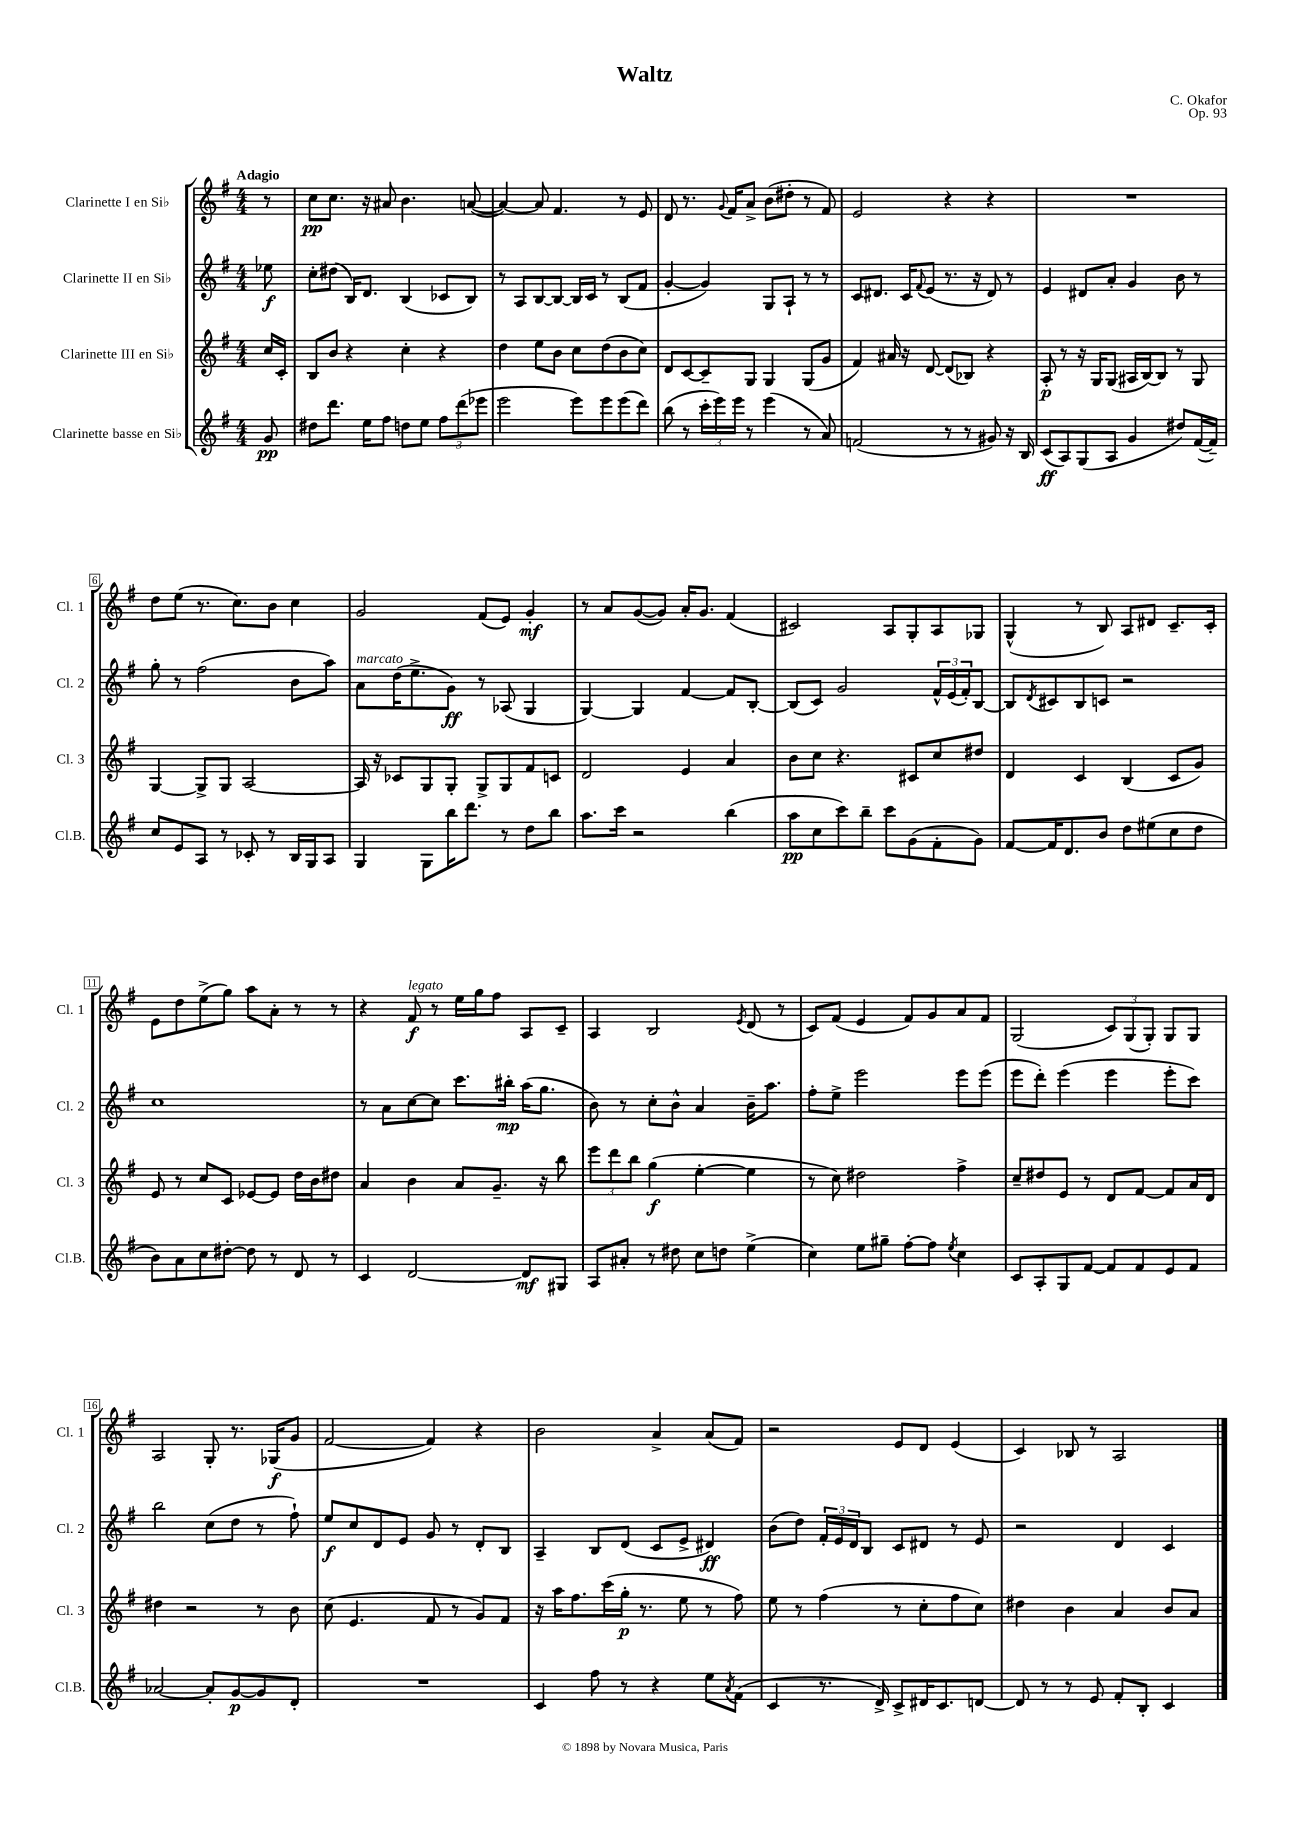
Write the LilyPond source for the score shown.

\header { title = "Waltz" composer = "C. Okafor" opus = "Op. 93" }
<<
\new StaffGroup <<
\new Staff = "s0" \with { instrumentName = "Clarinette I en Sib" shortInstrumentName = "Cl. 1" } {
    \clef treble \key g \major \numericTimeSignature \time 4/4 \partial 8 \tempo "Adagio"
    r8 |
    c''8\pp c''8. r16 ais'8 b'4. a'8~( |
    a'4~) a'8 fis'4. r8 e'8 |
    d'8 r8. \appoggiatura { g'8 } fis'16 a'8-> b'8( dis''8-. r8 fis'8) |
    e'2 r4 r4 |
    R1 |
    d''8 e''8( r8. c''8.) b'8 c''4 |
    g'2 fis'8( e'8) g'4-.\mf |
    r8 a'8 g'8~( g'8) a'16-. g'8. fis'4( |
    cis'2) a8 g8-. a8 ges8 |
    g4-^( r8 b8) a8 dis'8 c'8.-- c'16-. |
    e'8 d''8 e''8->( g''8) a''8 a'8-. r8 r8 |
    r4 fis'8\f^\markup { \italic "legato" } r8 e''16 g''16 fis''8 a8 c'8-- |
    a4 b2 \acciaccatura { e'8 } d'8( r8 |
    c'8) fis'8( e'4 fis'8) g'8 a'8 fis'8 |
    g2( \tuplet 3/2 { c'8) g8( g8-.) } g8 g8 |
    a2 g8-. r8. ges16\f( g'8 |
    fis'2~ fis'4) r4 |
    b'2 a'4-> a'8( fis'8) |
    r2 e'8 d'8 e'4( |
    c'4) bes8 r8 a2 \bar "|." |
}
\new Staff = "s1" \with { instrumentName = "Clarinette II en Sib" shortInstrumentName = "Cl. 2" } {
    \clef treble \key g \major \numericTimeSignature \time 4/4 \partial 8
    ees''8\f |
    c''8-. dis''8( b16) d'8. b4( ces'8 b8) |
    r8 a8 b8~ b8~ b16 c'16 r8 b8( fis'8 |
    g'4~-. g'4) g8 a8-! r8 r8 |
    c'8 dis'8. c'16 \appoggiatura { fis'8 } e'8( r8. r16 dis'8) r8 |
    e'4 dis'8 a'8-. g'4 b'8 r8 |
    g''8-. r8 fis''2( b'8 a''8) |
    a'8^\markup { \italic "marcato" } d''16( e''8.-> g'8\ff) r8 aes8( g4 |
    g4~) g4 fis'4~ fis'8 b8~-. |
    b8( c'8) g'2 \tuplet 3/2 { fis'16-^ e'16( fis'16-.) } b8~ |
    b8 \acciaccatura { d'8 } cis'8 b8 c'8 r2 |
    c''1 |
    r8 a'8 c''8~ c''8 c'''8. bis''16-.\mp a''16( g''8. |
    b'8) r8 c''8-. b'8-^ a'4 b'16-- a''8. |
    fis''8-. e''8-> e'''2 e'''8 e'''8( |
    e'''8 d'''8-.) e'''4( e'''4 e'''8-. c'''8) |
    b''2 c''8( d''8 r8 fis''8-!) |
    e''8\f c''8 d'8 e'8 g'8 r8 d'8-. b8 |
    a4-- b8 d'8( c'8 e'8-> dis'4\ff) |
    b'8( d''8) \tuplet 3/2 { fis'16-. e'16 d'16 } b8 c'8 dis'8 r8 e'8 |
    r2 d'4 c'4 \bar "|." |
}
\new Staff = "s2" \with { instrumentName = "Clarinette III en Sib" shortInstrumentName = "Cl. 3" } {
    \clef treble \key g \major \numericTimeSignature \time 4/4 \partial 8
    c''16 c'16-. |
    b8 b'8 r4 c''4-. r4 |
    d''4 e''8 b'8 c''8 d''8( b'8 c''8) |
    d'8 c'8~ c'8-- g8 g4 g8( g'8 |
    fis'4) ais'16 r16 d'8~ d'8( bes8) r4 |
    a8-.\p r8 r16 g16 g8( ais16 b16~) b8 r8 g8 |
    g4~ g8-> g8 a2~ |
    a16 r16 ces'8 g8 g8-. g8-> g8 fis'8 c'8 |
    d'2 e'4 a'4 |
    b'8 c''8 r4. cis'8 c''8 dis''8 |
    d'4 c'4 b4( c'8 g'8) |
    e'8 r8 c''8 c'8 ees'8~ ees'8 d''16 b'16 dis''8 |
    a'4 b'4 a'8 g'8.-- r16 b''8 |
    \tuplet 3/2 { e'''8 d'''8 b''8 } g''4\f( e''4~-. e''4 |
    r8 c''8) dis''2 fis''4-> |
    c''8-- dis''8 e'8 r8 d'8 fis'8~ fis'8 a'16 d'16 |
    dis''4 r2 r8 b'8 |
    c''8( e'4. fis'8 r8 g'8) fis'8 |
    r16 a''16 fis''8. c'''16( g''16-.\p r8. e''8 r8 fis''8) |
    e''8 r8 fis''4( r8 c''8-. fis''8 c''8) |
    dis''4 b'4 a'4 b'8 a'8 \bar "|." |
}
\new Staff = "s3" \with { instrumentName = "Clarinette basse en Sib" shortInstrumentName = "Cl.B." } {
    \clef treble \key g \major \numericTimeSignature \time 4/4 \partial 8
    g'8\pp |
    dis''8 d'''8. e''16 fis''8 d''8 e''8 \tuplet 3/2 { fis''8 d'''8( ees'''8 } |
    e'''2 e'''8) e'''8 e'''8( d'''8) |
    b''8( r8 \tuplet 3/2 { c'''16-. e'''16) e'''16 } r8 e'''4( r8 a'8) |
    f'2( r8 r8 gis'8) r16 b16 |
    c'8\ff( a8) g8( a8 g'4 dis''8) fis'16~( fis'16--) |
    c''8 e'8 a8 r8 ces'8-. r8 b16 g16 a8 |
    g4 g8 b''16 d'''8. r8 d''8 b''8 |
    a''8. c'''16 r2 b''4( |
    a''8\pp c''8 c'''8) b''8-- c'''8 g'8( fis'8-. g'8) |
    fis'8~ fis'16 d'8. b'8 d''8 eis''8( c''8 d''8 |
    b'8) a'8 c''8 dis''8~-. dis''8 r8 d'8 r8 |
    c'4 d'2~ d'8\mf gis8 |
    a8 ais'8-. r8 dis''8 c''8 d''8 e''4->( |
    c''4) e''8 gis''8-- fis''8~-. fis''8 \acciaccatura { e''8 } c''4 |
    c'8 a8-. g8 fis'8~ fis'8 fis'8 e'8 fis'8 |
    aes'2~ aes'8-. g'8~\p g'8 d'8-. |
    R1 |
    c'4 fis''8 r8 r4 e''8 \acciaccatura { a'8 } fis'8( |
    c'4 r8. d'16->) c'8-> dis'16 c'8. d'8~ |
    d'8 r8 r8 e'8 fis'8-. b8-. c'4 \bar "|." |
}
>>
>>
\layout { \context { \Score \override BarNumber.stencil = #(make-stencil-boxer 0.1 0.3 ly:text-interface::print) } }
